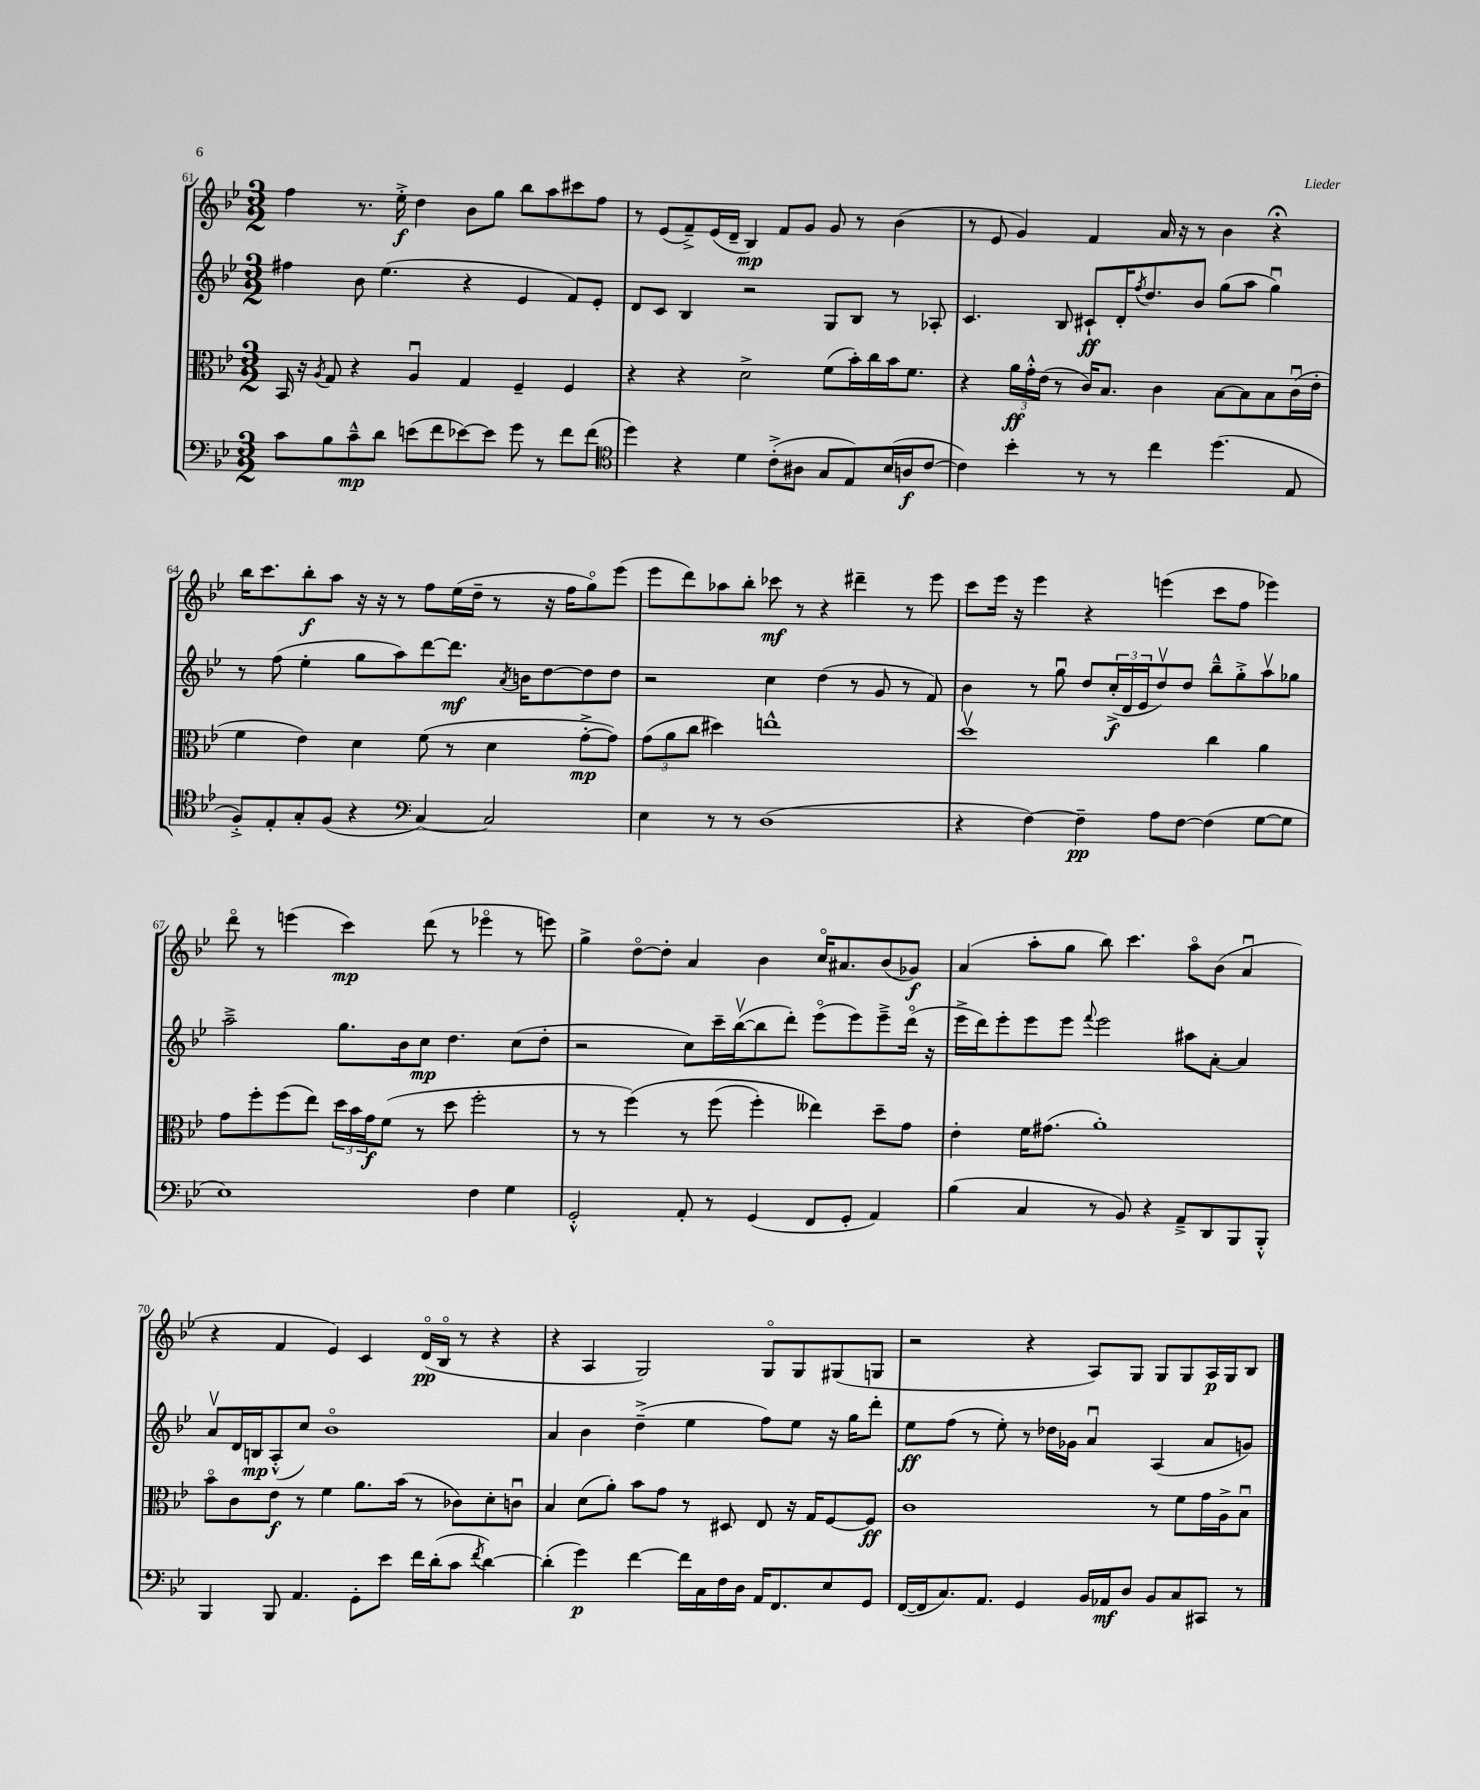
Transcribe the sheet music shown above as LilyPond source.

<<
\new StaffGroup <<
\new Staff = "s0" {
    \clef treble \key bes \major \numericTimeSignature \time 3/2
    f''4 r8. ees''16-.->\f d''4 bes'8 g''8 bes''8 a''8 cis'''8 f''8 |
    r8 ees'8( f'8--->) ees'16( d'16-- bes4\mp) f'8 g'8 g'8 r8 bes'4( |
    r8 ees'8 g'4) f'4 a'16 r16 r8 bes'4 r4\fermata |
    bes''16 c'''8. bes''8-.\f a''8 r16 r16 r8 f''8 ees''16( d''16-- r8 r16 f''16 g''8\flageolet) ees'''8( |
    ees'''8 d'''8) aes''8 bes''8-. ces'''8\mf r8 r4 dis'''4-- r8 ees'''8 |
    c'''8 ees'''16 r16 ees'''4 r4 e'''4( c'''8 f''8 ees'''4) |
    d'''8\flageolet r8 e'''4( c'''4\mp) d'''8( r8 ees'''4\flageolet r8 e'''8) |
    g''4-> d''8~\flageolet d''8-. a'4 bes'4 c''16\flageolet ais'8. bes'8( ges'8\f) |
    a'4( a''8-. g''8 bes''8) c'''4. a''8\flageolet bes'8( a'4\downbow |
    r4 f'4 ees'4) c'4 d'16\flageolet\pp( bes16\flageolet r8 r4 |
    r4 a4 g2) g8\flageolet g8 gis8( g8 |
    r2 r4 a8) g8 g8 g8 a16\p g16 bes8 \bar "|." |
}
\new Staff = "s1" {
    \clef treble \key bes \major \numericTimeSignature \time 3/2
    fis''4 bes'8 ees''4.( r4 ees'4 f'8) ees'8-. |
    d'8 c'8 bes4 r2 g8 bes8 r8 aes8-. |
    c'4. bes8 cis'8-!\ff d'16-. \acciaccatura { f''8 } d''8. bes'8 g''8( a''8 g''4\downbow) |
    r8 f''8( ees''4-. g''8 a''8) d'''8~ d'''8.\mf \acciaccatura { a'8 } b'16 d''8~ d''8 d''8 |
    r2 c''4 d''4( r8 g'8 r8 f'8) |
    bes'4 r8 g''8\downbow d''8 \tuplet 3/2 { c''16-.->\f( d'16 ees'16 } d''8\upbow) d''8 bes''8---^ g''8-.-> a''8\upbow ges''8 |
    a''2---> g''8. bes'16 c''8\mp d''4. c''8( d''8-. |
    r2 c''8) c'''16-- bes''16~\upbow( bes''8 d'''8-.) ees'''8\flageolet( ees'''8) ees'''8---> d'''16\flageolet( r16 |
    ees'''16-> d'''16) ees'''8-. ees'''8 ees'''8 \appoggiatura { f'''8 } ees'''2 ais''8 a'8~-. a'4 |
    a'8\upbow d'16 b16\mp a8-.-^( c''8) bes'1\flageolet |
    a'4 bes'4 d''4--->( ees''4 f''8) ees''8 r16 g''16 d'''8-. |
    ees''8\ff f''8( r8 ees''8-.) r8 des''16 ges'16 a'4\downbow a4( a'8 g'8) \bar "|." |
}
\new Staff = "s2" {
    \clef alto \key bes \major \numericTimeSignature \time 3/2
    bes,16 r16 \acciaccatura { a8 } g8 r4 a4\downbow g4 f4-- f4 |
    r4 r4 d'2-> f'8( bes'16-.) c''16 bes'16 f'8. |
    r4 \tuplet 3/2 { a'16\ff g'16-.-^ ees'16( } r8 c'16) bes8. c'4 bes8~ bes8 bes8 c'16\downbow( ees'16-. |
    f'4 ees'4) d'4 f'8( r8 d'4 g'8~-.->\mp g'8) |
    \tuplet 3/2 { g'8( a'8 c''8 } dis''4) e''1-^ |
    d''1\upbow c''4 a'4 |
    g'8 f''8-. f''8( ees''8) \tuplet 3/2 { d''16 bes'16 g'16\f } f'8( r8 d''8 f''2-. |
    r8 r8 f''4)\( r8 f''8( f''4-.) eeses''4\) d''8-- g'8 |
    ees'4-. f'16 gis'8.( a'1-.) |
    bes'8\flageolet c'8 ees'8\f r8 f'4 a'8. bes'16( r8 ces'8) d'8-. c'8\downbow |
    bes4 d'8( a'8-.) bes'8 g'8 r8 dis8 ees8 r16 g16 f8~ f8\ff |
    c'1 r8 f'8 g'16 a16-> bes8\downbow \bar "|." |
}
\new Staff = "s3" {
    \clef bass \key bes \major \numericTimeSignature \time 3/2
    c'8 bes8 c'8---^\mp d'8 e'8( f'8 ees'8~) ees'8 g'8 r8 f'8 f'8( |
    \clef tenor d''4) r4 d'4 c'8-.->( ais8 g8 ees8) bes16( a16\f c'8~ |
    c'4) bes'4-. r8 r8 c''4 d''4.( ees8 |
    f8-.->) ees8-. g8-. f8( r4 \clef bass c4~) c2 |
    ees4 r8 r8 d1( |
    r4 f4~) f4--\pp a8 f8~ f4( g8~ g8 |
    ees1) f4 g4 |
    g,2-.-^ a,8-. r8 g,4( f,8 g,8-. a,4) |
    bes4( c4 r8 bes,8) r4 a,8---> d,8 bes,,8 bes,,8-.-^ |
    bes,,4 bes,,8 a,4. g,8-. ees'8 f'16 d'16-.( c'8 \acciaccatura { f'8 } d'4~) |
    d'4-.( g'4\p) f'4~ f'16 c16 f16 d16 a,16 f,8. ees8 g,8 |
    f,16~( f,16 c8.) a,8. g,4 bes,16 aes,16\mf d8 bes,8 c8 cis,8 r8 \bar "|." |
}
>>
>>
\layout { \context { \Score currentBarNumber = #61 } }
